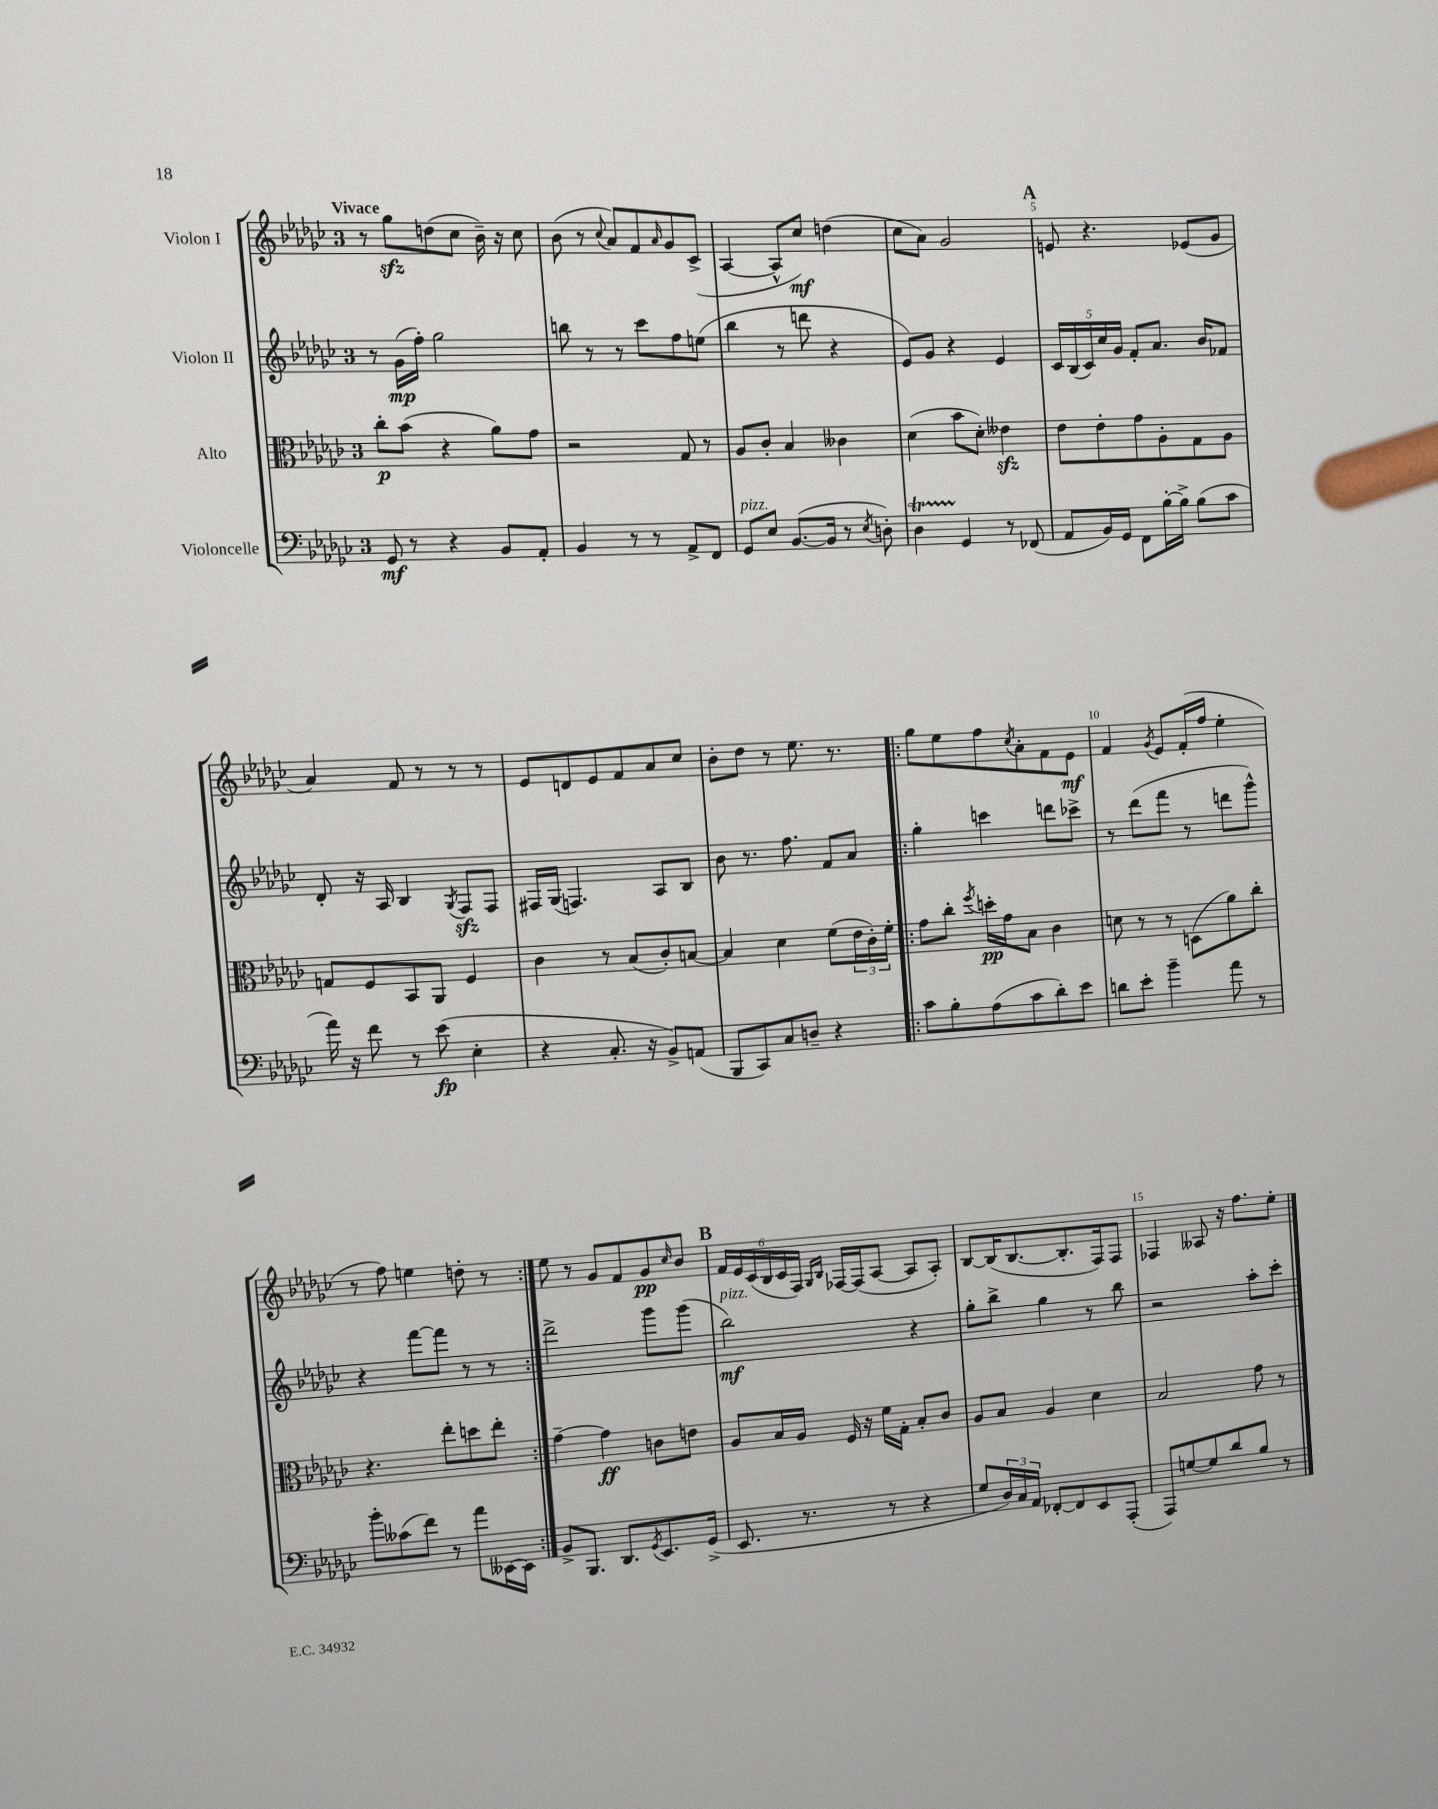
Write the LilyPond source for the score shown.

<<
\new StaffGroup <<
\new Staff = "s0" \with { instrumentName = "Violon I" } {
    \clef treble \key ges \major \once \override Staff.TimeSignature.style = #'single-digit \time 3/4 \tempo "Vivace"
    r8 ges''8\sfz d''8( ces''8 bes'16--) r16 ces''8 |
    bes'8( r8 \appoggiatura { ces''8 } aes'8) f'8 \grace { aes'16 } ges'8 ces'8->( |
    aes4~ aes8-^ ces''8\mf) d''4( |
    ces''8 aes'8) ges'2 |
    \mark \markup { \bold "A" } e'8 r4. ees'8( ges'8 |
    aes'4) f'8 r8 r8 r8 |
    ees'8 d'8 ees'8 f'8 aes'8 ces''8 |
    bes'8-. des''8 r8 ees''8. r8. |
    \repeat volta 2 { ges''8 ees''8 f''8 \acciaccatura { ces''8 } aes'8-. f'8 ees'8\mf |
    f'4 \acciaccatura { ges'8 } ees'8 f'16-.( f''16 ees''4-. |
    r8 f''8) e''4 d''8-. r8 | }
    ees''8 r8 ges'8 f'8 ges'8\pp \grace { ces''16 } bes'8 |
    \mark \markup { \bold "B" } \tuplet 6/4 { f'16 ees'16 ces'16( bes16 ces'16 f16) } \grace { ges16 bes16 } fes16~ fes16( aes8~ aes8 aes8-.) |
    bes8~ bes16( bes8.~ bes8.-. f16) f8 |
    fes4 aeses8 r16 f''8. ees''8-. \bar "|." |
}
\new Staff = "s1" \with { instrumentName = "Violon II" } {
    \clef treble \key ges \major \once \override Staff.TimeSignature.style = #'single-digit \time 3/4
    r8 ges'16\mp( f''16-.) ges''2 |
    b''8 r8 r8 ces'''8 f''8 e''8( |
    bes''4 r8 d'''8 r4 |
    ees'8) ges'8 r4 ees'4 |
    \mark \markup { \bold "A" } \tuplet 5/4 { ces'16 bes16( ces'16) ces''16 ges'16 } f'8-. aes'8. bes'16 fes'8 |
    des'8-. r16 aes16 bes4 \acciaccatura { ges8 } f8\sfz f8 |
    fis16 ges16( f4.) aes8 bes8 |
    bes'8 r8. f''8. f'8 aes'8 |
    \repeat volta 2 { ges''4-. c'''4 d'''8 ces'''8-> |
    r8 des'''8( f'''8 r8 d'''8 ges'''8-^) |
    r4 f'''8~ f'''8 r8 r8 | }
    des'''2-> ges'''8 ges'''8( |
    \mark \markup { \bold "B" } bes''2\mf^\markup { \italic "pizz." }) r4 |
    ges''8-. bes''8-> ges''4 r8 bes''8 |
    r2 aes''8-. ces'''8-. \bar "|." |
}
\new Staff = "s2" \with { instrumentName = "Alto" } {
    \clef alto \key ges \major \once \override Staff.TimeSignature.style = #'single-digit \time 3/4
    ces''8-.\p bes'8( r4 aes'8) ges'8 |
    r2 ges8 r8 |
    aes8 ces'8-. bes4 ceses'4 |
    des'4( bes'8 des'8-.) eeses'4\sfz |
    \mark \markup { \bold "A" } ees'8 ees'8-. ges'8 aes8-. ges8 aes8 |
    g8 f8 bes,8 aes,8 f4 |
    ces'4 r8 bes8( ces'8-.) b8~ |
    b4 des'4 f'8( \tuplet 3/2 { ees'16 ces'16-.) f'16-. } |
    \repeat volta 2 { ges'8 ces''8-. \acciaccatura { f''8 } d''16-.\pp ges'16 bes8 ces'4 |
    d'8 r8 r8 d8( aes'8) ces''8-. |
    r4. ees''8-. d''8 ees''8-. | }
    ges'4~-- ges'4\ff c'8 e'8 |
    \mark \markup { \bold "B" } aes8 bes16 aes16 f16 r16 f'16 ges16-. bes8-. ces'8 |
    aes8 bes8 aes4 des'4 |
    bes2 ges'8 r8 \bar "|." |
}
\new Staff = "s3" \with { instrumentName = "Violoncelle" } {
    \clef bass \key ges \major \once \override Staff.TimeSignature.style = #'single-digit \time 3/4
    ges,8\mf r8 r4 bes,8 aes,8-. |
    bes,4 r8 r8 aes,8-> f,8 |
    ges,8^\markup { \italic "pizz." } ees8 bes,8.~( bes,16 r8 \acciaccatura { ees8 } d8-.) |
    des4\startTrillSpan ges,4\stopTrillSpan r8 fes,8( |
    \mark \markup { \bold "A" } aes,8 bes,16) ges,16 f,8 bes16~-. bes16-> bes8( ces'8 |
    aes'16) r16 f'8 r8 ees'8\fp( ees4-. |
    r4 ces8.-. r16 bes,8->) a,8( |
    bes,,8 ces,8) ces8 d8-- r4 |
    \repeat volta 2 { ces'8 bes8-. aes8( ces'8 des'8-.) ees'8 |
    d'8 ees'8-. bes'4-- aes'8 r8 |
    bes'8-. ceses'8( f'8) r8 aes'8 eeses,16~ eeses,16 | }
    bes,8-> bes,,8. des,8. \acciaccatura { ges,8 } ees,8. ges,16->( |
    \mark \markup { \bold "B" } ees,8. r8. r8 r4 |
    ges8 \tuplet 3/2 { des16) ces16 aes,16 } fes,8~-. fes,8 ees,8 aes,,8-.( |
    aes,,8) g8~ g8 des'8 bes8 r8 \bar "|." |
}
>>
>>
\layout { \context { \Score \override BarNumber.break-visibility = ##(#f #t #t) barNumberVisibility = #(every-nth-bar-number-visible 5) } }
